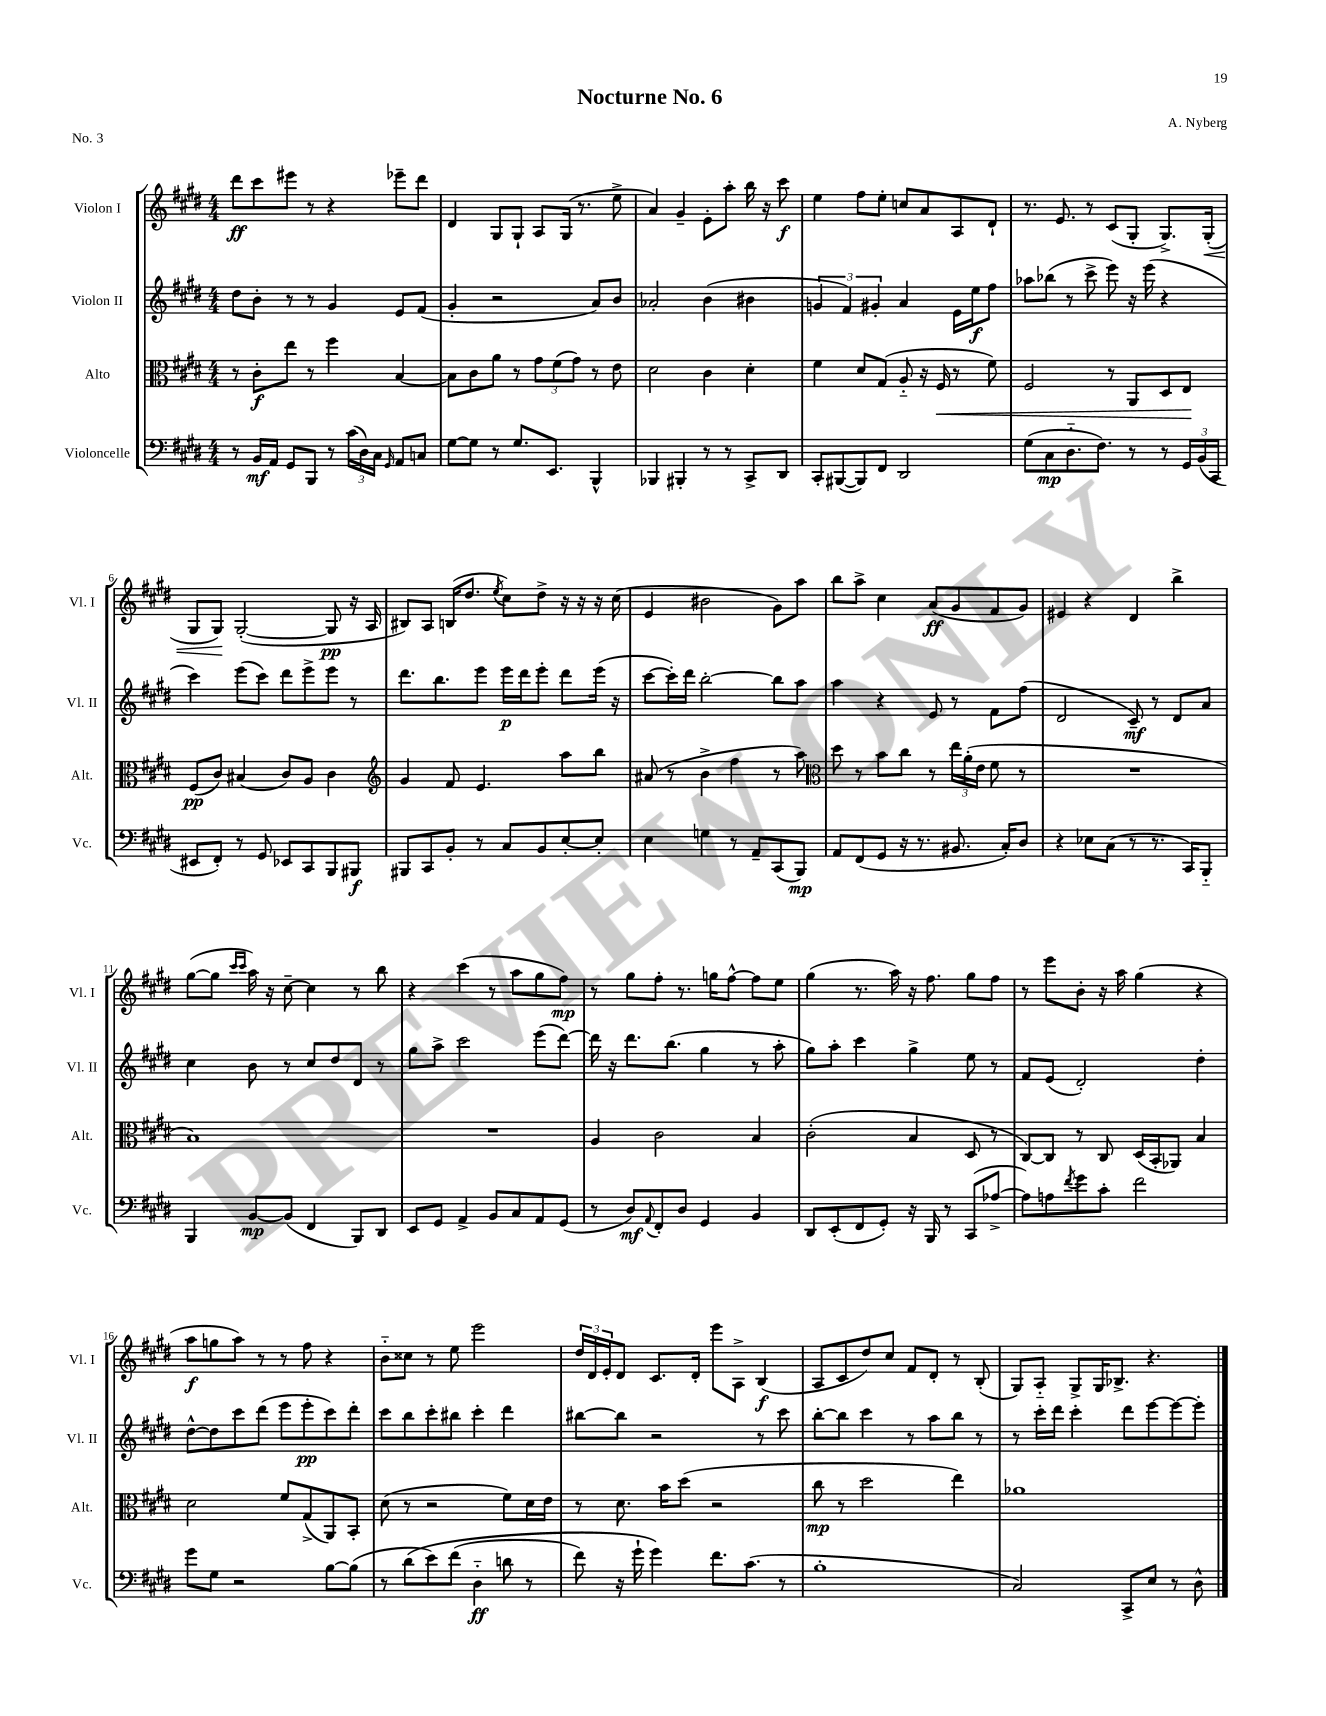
\header { title = "Nocturne No. 6" composer = "A. Nyberg" piece = "No. 3" }
<<
\new StaffGroup <<
\new Staff = "s0" \with { instrumentName = "Violon I" shortInstrumentName = "Vl. I" } {
    \clef treble \key e \major \numericTimeSignature \time 4/4
    dis'''8\ff cis'''8 eis'''8 r8 r4 ees'''8-- dis'''8 |
    dis'4 gis8 gis8-! a8 gis16( r8. e''8-> |
    a'4) gis'4-- e'8-. a''8-. b''16 r16 cis'''8\f |
    e''4 fis''8 e''8-. c''8 a'8 a8 dis'8-! |
    r8. e'8. r8 cis'8( gis8-. gis8.->) gis16-.\<( |
    gis8 gis8\!) gis2~-.( gis8\pp r16 a16 |
    bis8) a8 b16( dis''8. \acciaccatura { e''8 } cis''8) dis''8-> r16 r16 r16 cis''16( |
    e'4 bis'2 gis'8) a''8 |
    b''8 a''8-> cis''4 a'8\ff( gis'8 fis'8 gis'8) |
    eis'4 r4 dis'4 b''4-> |
    gis''8~( gis''8 \grace { cis'''16 cis'''16 } a''16) r16 cis''8~-- cis''4 r8 b''8 |
    r4 cis'''4( r8 a''8 gis''8 fis''8\mp) |
    r8 gis''8 fis''8-. r8. g''16 fis''8~-^ fis''8 e''8 |
    gis''4( r8. a''16) r16 fis''8. gis''8 fis''8 |
    r8 e'''8 b'8-. r16 a''16 gis''4( r4 |
    a''8\f g''8 a''8) r8 r8 fis''8 r4 |
    b'8-_ cisis''8 r8 e''8 e'''2 |
    \tuplet 3/2 { dis''16 dis'16 e'16-. } dis'8 cis'8. dis'16-. e'''8 a8-> b4\f( |
    a8 cis'8 dis''8) cis''8 fis'8 dis'8-. r8 b8-.( |
    gis8) a8-_ gis8-> gis16 bes8.-> r4. \bar "|." |
}
\new Staff = "s1" \with { instrumentName = "Violon II" shortInstrumentName = "Vl. II" } {
    \clef treble \key e \major \numericTimeSignature \time 4/4
    dis''8 b'8-. r8 r8 gis'4 e'8 fis'8( |
    gis'4-. r2 a'8) b'8 |
    aes'2-. b'4( bis'4 |
    \tuplet 3/2 { g'4 fis'4) gis'4-. } a'4 e'16 e''16\f fis''8 |
    aes''8 bes''8( r8 cis'''8-> e'''8) r16 e'''16( r4 |
    cis'''4) e'''8( cis'''8) dis'''8 e'''8-> e'''8 r8 |
    dis'''8. b''8. e'''8 e'''16\p dis'''16 e'''8-. dis'''8 e'''16( r16 |
    cis'''8~ cis'''16-.) dis'''16 b''2~-. b''8 a''8 |
    a''4 r4 e'8 r8 fis'8 fis''8( |
    dis'2 cis'8--\mf) r8 dis'8 a'8 |
    cis''4 b'8 r8 cis''8 dis''8 dis'8 r8 |
    gis''8 a''8-> cis'''2 e'''8( dis'''8~) |
    dis'''16 r16 dis'''8. b''8.( gis''4 r8 a''8-. |
    gis''8) a''8-. cis'''4 gis''4-> e''8 r8 |
    fis'8 e'8( dis'2-.) dis''4-. |
    dis''8~-^ dis''8 cis'''8 dis'''8( e'''8 e'''8-.\pp cis'''8) dis'''8-. |
    cis'''8 b''8 cis'''8-. bis''8 cis'''4-. dis'''4 |
    bis''8~ bis''8 r2 r8 cis'''8 |
    b''8~-. b''8 cis'''4 r8 a''8 b''8 r8 |
    r8 cis'''16-. dis'''16 cis'''4-. dis'''8 e'''8~ e'''8~ e'''8-. \bar "|." |
}
\new Staff = "s2" \with { instrumentName = "Alto" shortInstrumentName = "Alt." } {
    \clef alto \key e \major \numericTimeSignature \time 4/4
    r8 cis'8-.\f e''8 r8 fis''4 b4~ |
    b8 cis'8 a'8 r8 \tuplet 3/2 { gis'8 fis'8( gis'8) } r8 e'8 |
    dis'2 cis'4 dis'4-. |
    fis'4 dis'8 gis8( a8-_ r16 fis16\< r8 fis'8) |
    fis2 r8 a,8 dis8 e8\! |
    fis8\pp( cis'8) bis4( cis'8) a8 cis'4 |
    \clef treble gis'4 fis'8 e'4. a''8 b''8 |
    ais'8( r8 b'4-> fis''4 r8 a''8) |
    \clef alto dis''8 r8 b'8 cis''8 r8 \tuplet 3/2 { e''16 a'16-.( e'16 } fis'8 r8 |
    R1 |
    b1) |
    R1 |
    a4 cis'2 b4 |
    cis'2-.( b4 dis8 r8 |
    cis8~) cis8 r8 cis8 dis16( b,16-. aes,8) b4 |
    dis'2 fis'8 gis8->( a,8) b,8-. |
    dis'8( r8 r2 fis'8) dis'16 e'16 |
    r8 dis'8. b'16 dis''8( r2 |
    cis''8\mp r8 dis''2 e''4) |
    aes'1 \bar "|." |
}
\new Staff = "s3" \with { instrumentName = "Violoncelle" shortInstrumentName = "Vc." } {
    \clef bass \key e \major \numericTimeSignature \time 4/4
    r8 b,16\mf a,16 gis,8 b,,8 r8 \tuplet 3/2 { cis'16( dis16) cis16 } \grace { gis,16 } a,8 c8 |
    gis8~ gis8 r8 gis8. e,8. b,,4-^ |
    bes,,4 bis,,4-. r8 r8 cis,8-> dis,8 |
    cis,8-. bis,,8~( bis,,8) fis,8 dis,2 |
    gis8( cis8\mp dis8.-_ fis8.) r8 r8 \tuplet 3/2 { gis,16 b,16( cis,16 } |
    eis,8 fis,8-.) r8 gis,8 ees,8 cis,8 b,,8 bis,,8\f |
    bis,,8 cis,8 b,8-. r8 cis8 b,8 e8~-. e8-. |
    e4 g4 r8 a,8-- cis,8( b,,8\mp) |
    a,8 fis,8( gis,8 r16 r8. bis,8. cis16-.) dis8 |
    r4 ees8 cis8( r8 r8. cis,16) b,,8-_ |
    b,,4 b,8~\mp b,8( fis,4 b,,8) dis,8 |
    e,8 gis,8 a,4-> b,8 cis8 a,8 gis,8( |
    r8 dis8\mf) \appoggiatura { a,8 } fis,8-. dis8 gis,4 b,4 |
    dis,8 e,8-.( fis,8 gis,8-.) r16 b,,16 r8 cis,8( aes8~-> |
    aes8) a8 \acciaccatura { fis'8 } gis'8 cis'8-. fis'2 |
    gis'8 gis8 r2 b8~ b8( |
    r8 dis'8\( e'8) fis'8( dis4-_\ff d'8 r8 |
    fis'8) r16 gis'16-! gis'4\) fis'8. cis'8.( r8 |
    b1-. |
    cis2) cis,8-> e8 r8 dis8-^ \bar "|." |
}
>>
>>
